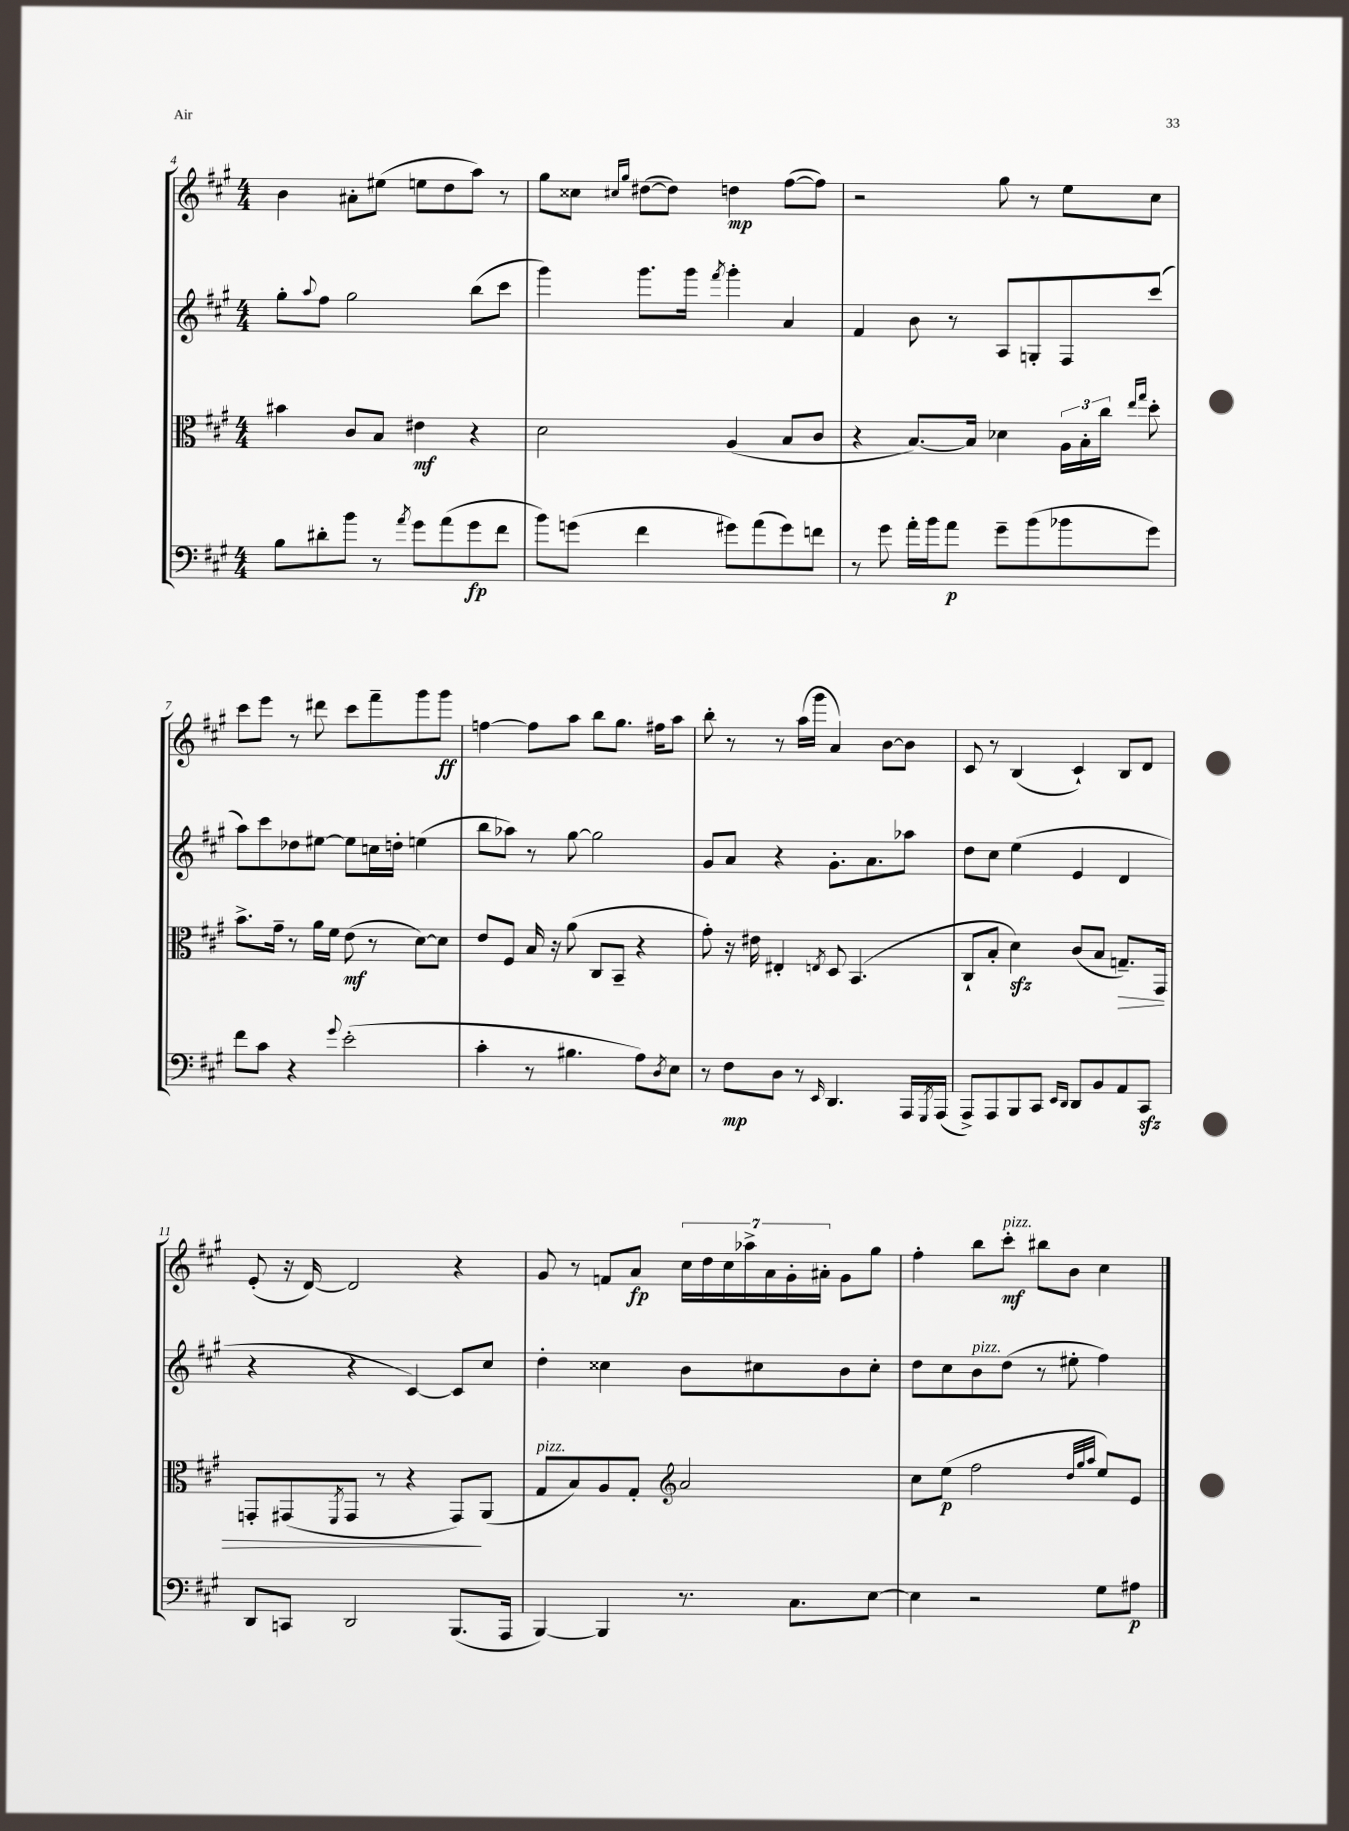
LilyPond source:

<<
\new StaffGroup <<
\new Staff = "s0" {
    \clef treble \key a \major \numericTimeSignature \time 4/4
    b'4 ais'8-. eis''8( e''8 d''8 a''8) r8 |
    gis''8 cisis''8 \grace { cis''16 gis''16 } dis''8~( dis''8) d''4\mp fis''8~( fis''8) |
    r2 gis''8 r8 e''8 cis''8 |
    cis'''8 e'''8 r8 dis'''8 cis'''8 fis'''8-- gis'''8 gis'''8\ff |
    f''4~ f''8 a''8 b''8 gis''8. fis''16 a''8 |
    b''8-. r8 r8 a''16( gis'''16 a'4) b'8~ b'8 |
    cis'8 r8 b4( cis'4-!) b8 d'8 |
    e'8-.( r16 d'16~) d'2 r4 |
    gis'8 r8 f'8 a'8\fp \tuplet 7/4 { cis''16 d''16 cis''16 aes''16-> a'16 gis'16-. ais'16-. } gis'8 gis''8 |
    fis''4-. b''8 cis'''8-.\mf^\markup { \italic "pizz." } bis''8 b'8 cis''4 \bar "|." |
}
\new Staff = "s1" {
    \clef treble \key a \major \numericTimeSignature \time 4/4
    gis''8-. \appoggiatura { a''8 } fis''8 gis''2 b''8( cis'''8 |
    gis'''4) gis'''8. gis'''16 \acciaccatura { fis'''8 } gis'''4-. a'4 |
    fis'4 b'8 r8 a8 g8-. fis8 cis'''8( |
    a''8) cis'''8 des''8 eis''8~ eis''8 c''16 d''16-. e''4( |
    b''8 aes''8) r8 gis''8~ gis''2 |
    gis'8 a'8 r4 gis'8.-. a'8. aes''8 |
    d''8 cis''8 e''4( e'4 d'4 |
    r4 r4 cis'4~) cis'8 cis''8 |
    d''4-. cisis''4 b'8 cis''8 b'8 cis''8-. |
    d''8 cis''8 b'8^\markup { \italic "pizz." } d''8( r8 eis''8-. fis''4) \bar "|." |
}
\new Staff = "s2" {
    \clef alto \key a \major \numericTimeSignature \time 4/4
    bis'4 cis'8 b8 eis'4\mf r4 |
    d'2 a4( b8 cis'8 |
    r4 b8.~) b16 des'4 \tuplet 3/2 { a16 b16-. cis''16 } \grace { e''16 gis''16 } d''8-. |
    b'8.-> gis'16-- r8 a'16 fis'16 e'8\mf( r8 d'8~) d'8 |
    e'8 fis8 b16 r16 a'8( cis8 b,8-- r4 |
    gis'8-.) r16 eis'16 eis4-. \acciaccatura { e8 } d8 b,4.( |
    cis8-! b8-. d'4\sfz) cis'8( b8 g8.--\>) gis,16 |
    g,8-. gis,8( \acciaccatura { fis,8 } gis,8 r8 r4 gis,8\!) a,8( |
    gis8^\markup { \italic "pizz." } b8) a8 gis8-. \clef treble a'2 |
    cis''8 e''8\p( fis''2 \grace { d''32 gis''32 a''32 } e''8) e'8 \bar "|." |
}
\new Staff = "s3" {
    \clef bass \key a \major \numericTimeSignature \time 4/4
    b8 dis'8-. b'8 r8 \acciaccatura { a'8 } gis'8 a'8( gis'8\fp fis'8 |
    b'8) g'8( fis'4 gis'8) a'8( gis'8) f'8 |
    r8 gis'8 a'16-. b'16 a'8\p gis'8-- b'8( bes'8 gis'8) |
    fis'8 cis'8 r4 \appoggiatura { gis'8 } e'2-.( |
    cis'4-. r8 bis4. a8) \acciaccatura { d8 } e8 |
    r8 fis8\mp d8 r8 \grace { e,16 } d,4. a,,16 \acciaccatura { gis,,8 } a,,16( |
    a,,8->) a,,8 b,,8 cis,8 \grace { e,16 d,16 } d,8 b,8 a,8 cis,8\sfz |
    d,8 c,8 d,2 b,,8.( a,,16 |
    b,,4~) b,,4 r8. cis8. e8~ |
    e4 r2 gis8 ais8\p \bar "|." |
}
>>
>>
\layout { \context { \Score currentBarNumber = #4 } }
